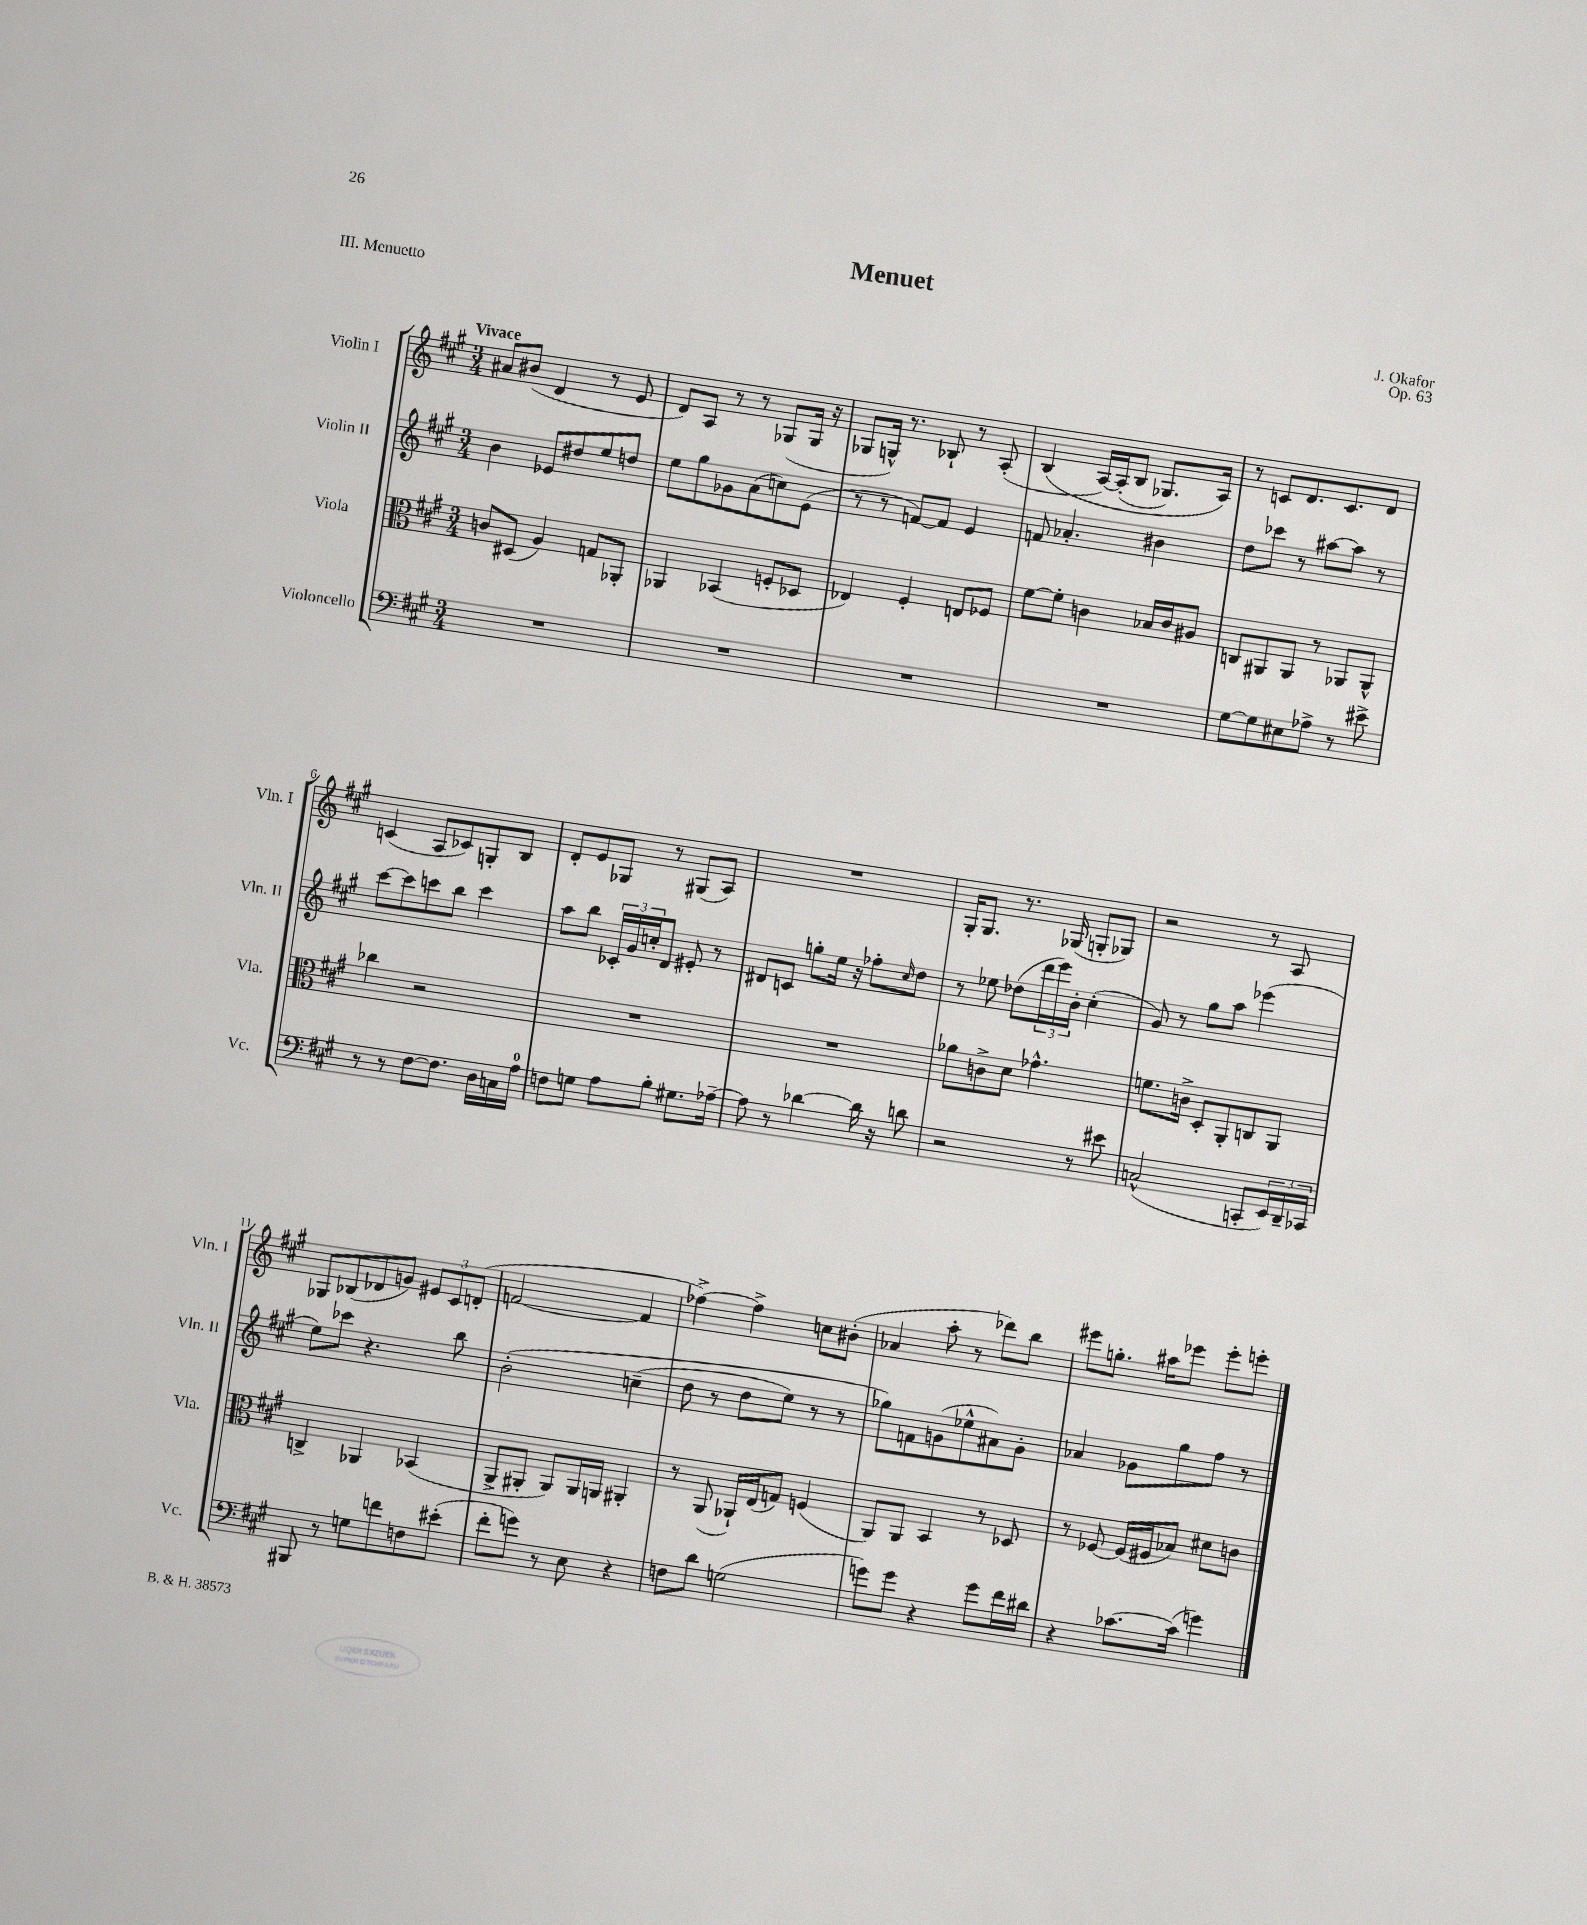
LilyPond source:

\header { title = "Menuet" composer = "J. Okafor" opus = "Op. 63" piece = "III. Menuetto" }
<<
\new StaffGroup <<
\new Staff = "s0" \with { instrumentName = "Violin I" shortInstrumentName = "Vln. I" } {
    \clef treble \key a \major \numericTimeSignature \time 3/4 \tempo "Vivace"
    ais'8 bis'8( d'4 r8 e'8 |
    d'8) a8 r8 r8 ges8( ges16 r16 |
    ges8 g16-^) r8. bes8-! r8 a8-.( |
    b4\( a16~) a16-.( b8 ges8.) a16\) |
    r8 c'8 d'8. c'8. d'8 |
    c'4( a8 ces'8) g8-. b8 |
    d'8-. e'8 ges8 r8 gis8( a8) |
    R2. |
    gis16-. gis8. r8. ges16( g8-. ges8) |
    r2 r8 a8 |
    ges8 bes8( des'8 g'8) \tuplet 3/2 { eis'8 cis'8 d'8-.( } |
    f'2~ f'4 |
    fes''4~->) fes''4-> c''8 bis'8-.( |
    aes'4 a''8-. r8 des'''8) b''8 |
    eis'''8 g''8.-. ais''16 ees'''8 ees'''8-. e'''8-. \bar "|." |
}
\new Staff = "s1" \with { instrumentName = "Violin II" shortInstrumentName = "Vln. II" } {
    \clef treble \key a \major \numericTimeSignature \time 3/4
    b'4 ees'8 dis''8 e''8 d''8 |
    e''8 gis''8 ges'8 a'8( c''8) e'8( |
    r8 r8 f'8~) f'8 e'4 |
    f'8 aes'4.-. bis'4 |
    d''8 ces'''8 r8 ais''8~ ais''8 r8 |
    cis'''8~ cis'''8 c'''8 b''8 c'''4 |
    a''8 b''8 \tuplet 3/2 { ces'16-. gis'16 c''16-. } d'8 eis'8-. r8 |
    dis'8 c'8 g''8-. e''16 r16 fes''8-. \grace { cis''16 } d''8 |
    r8 ees''8 des''8( \tuplet 3/2 { d'''16 e'''16) b'16-. } cis''4-.( |
    gis'8) r8 gis''8 a''8 ees'''4( |
    e''8) ces'''8 r4. b''8 |
    b'2-.\( c''4--( |
    d''8 r8 d''8 e''8) r8 r8 |
    ges''8\) f'8 g'8( ees''8-^ ais'8) g'8-. |
    aes'4 ges'8 gis''8 fis''8 r8 \bar "|." |
}
\new Staff = "s2" \with { instrumentName = "Viola" shortInstrumentName = "Vla." } {
    \clef alto \key a \major \numericTimeSignature \time 3/4
    c'8 dis8( a4) g8 aes,8-. |
    aes,4 bes,4( f8-. des8 |
    ees4) fis4-. e8 fes8 |
    fis'8~ fis'8-. c'4 bes16 c'16 ais8 |
    c8 ais,8 ais,8 r8 aes,8 aes,8-^ |
    ces''4 r2 |
    R2. |
    R2. |
    aes'8 c'8-> d'8 ges'4.-^ |
    f'8. c'16-> d8-. a,8-. c8 a,8 |
    c4-> aes,4 bes,4( |
    a,8-> ais,8-. ais,8) ais,16 a,16 ais,4-. |
    r8 a,8( aes,16-!) e16( g8) f4( |
    a,8) a,8 b,4 r8 des8 |
    r8 fes8~ fes16( fis16 bes8) dis'8 c'8 \bar "|." |
}
\new Staff = "s3" \with { instrumentName = "Violoncello" shortInstrumentName = "Vc." } {
    \clef bass \key a \major \numericTimeSignature \time 3/4
    R2. |
    R2. |
    R2. |
    R2. |
    gis8~ gis8 eis8 aes8-> r8 eis'8-> |
    r8 r8 fis8~ fis8. d16 c16 a16-0 |
    f8 g8 a8 b8-. gis8. aes16~-- |
    aes8 r8 des'4~ des'16 r16 d'8 |
    r2 r8 eis'8 |
    c2-^( c,8-. \tuplet 3/2 { e,16) d,16-- ces,16 } |
    bis,,8 r8 g8 f'8 f8 eis'8-.( |
    fis'8-. g'8) r8 e8 r4 |
    f8 d'8 g2( |
    g'8) g'8 r4 g'8 fis'16 dis'16 |
    r4 ces'8.~ ces'16( g'4) \bar "|." |
}
>>
>>
